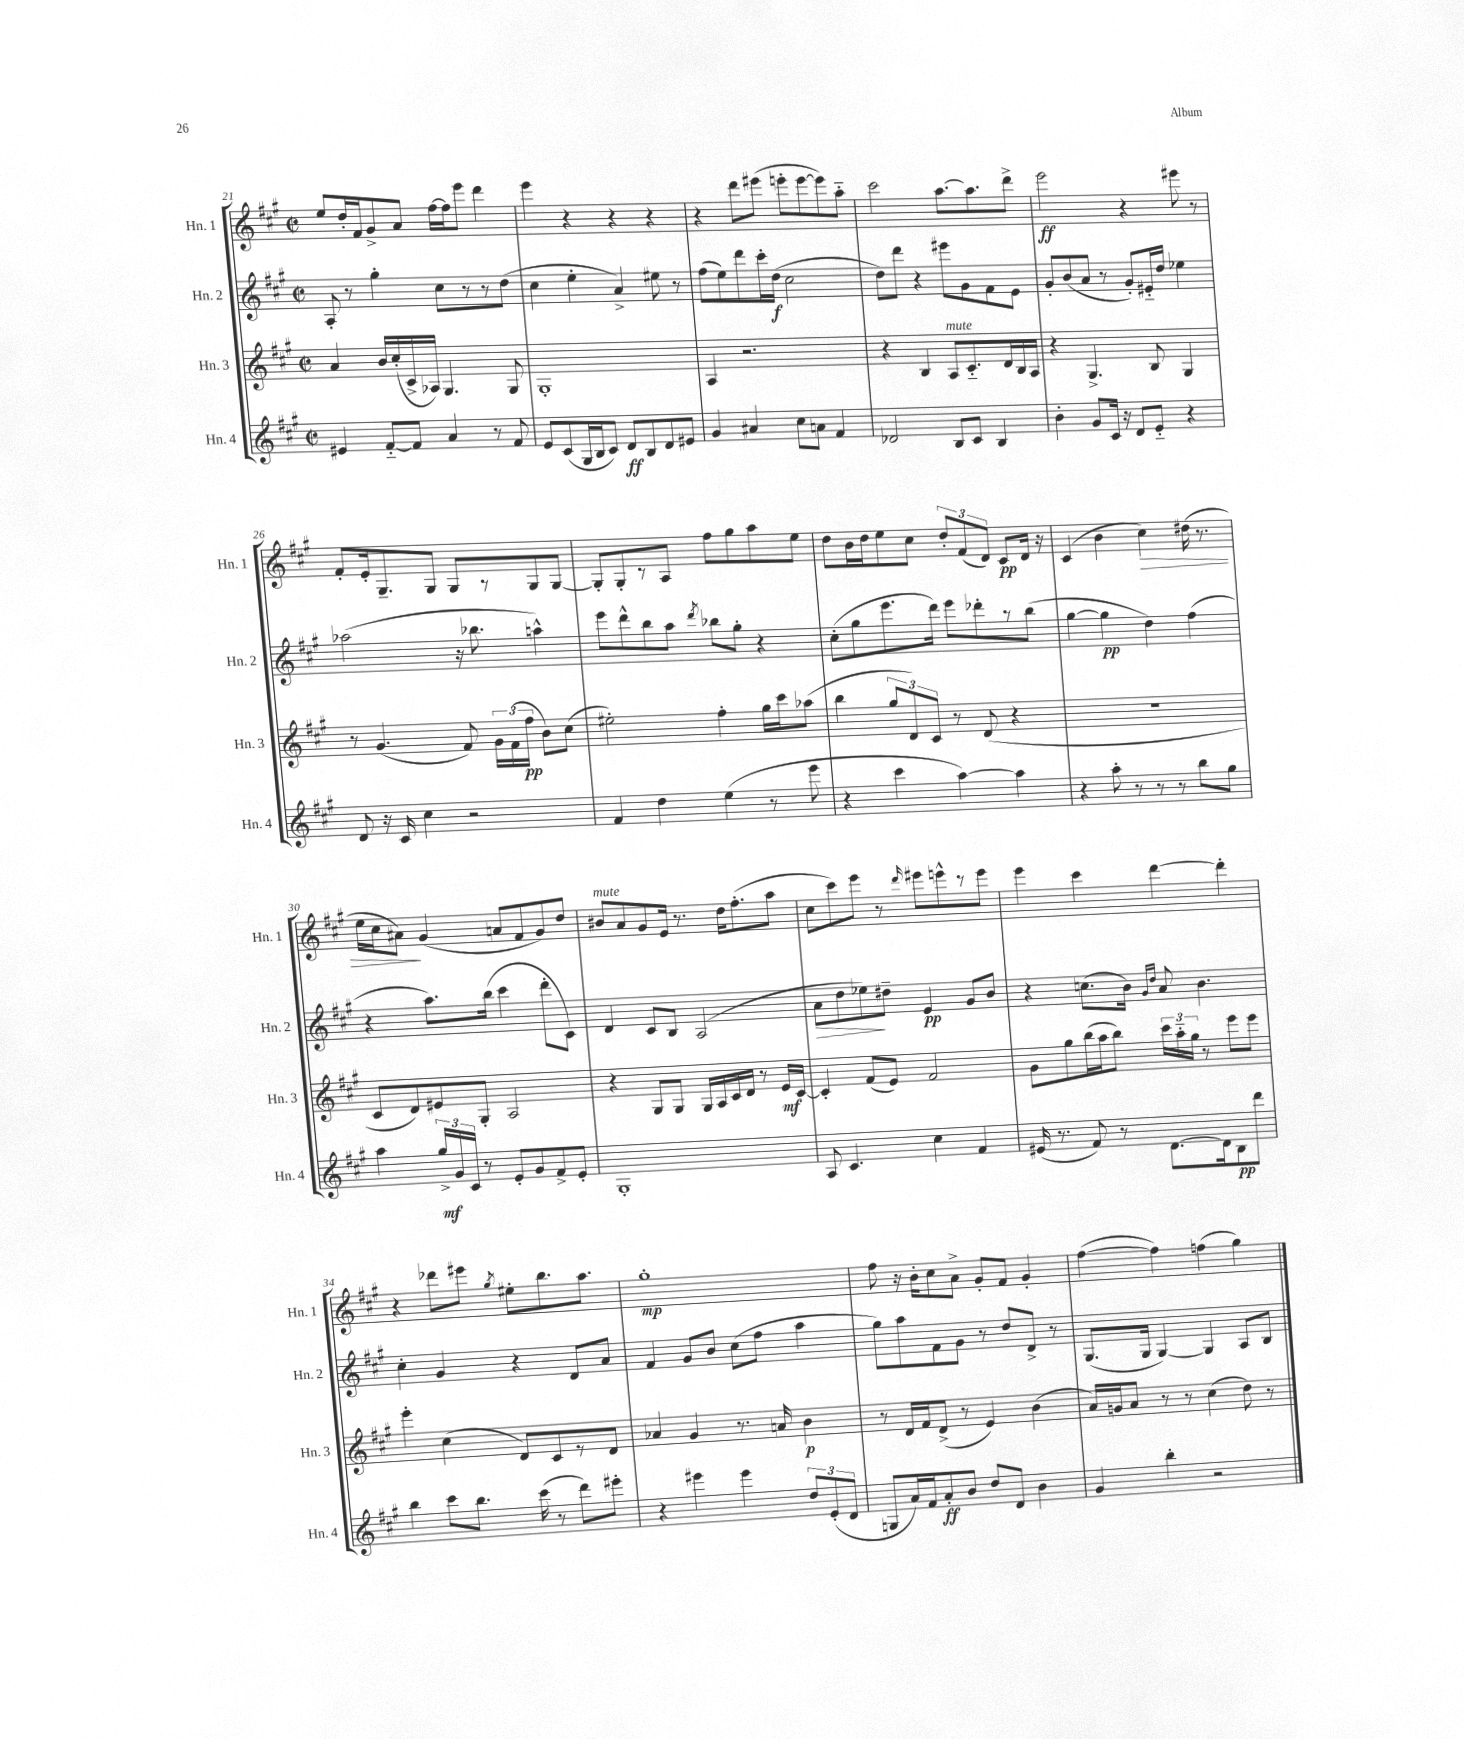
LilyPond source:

<<
\new StaffGroup <<
\new Staff = "s0" \with { instrumentName = "Hn. 1" shortInstrumentName = "Hn. 1" } {
    \clef treble \key a \major \defaultTimeSignature \time 2/2
    \autoBeamOff e''8[ d''16-. fis'16 gis'8-> a'8] fis''16[~ fis''16 e'''8] d'''4 |
    e'''4 r4 r4 r4 |
    r4 d'''8[ eis'''8]( e'''8[-. e'''8~ e'''8) a''8]-_ |
    cis'''2 a''8.[~ a''8. d'''8]-> |
    e'''2\ff r4 eis'''8 r8 |
    fis'8[-. e'16-. gis8.-- gis8] gis8[ r8 gis8 gis8]~ |
    gis8[-. gis8-. r8 a8] fis''8[ gis''8 a''8 e''8] |
    d''8[ b'16 d''16 e''8 cis''8] \tuplet 3/2 { d''8[-. fis'8( d'8]) } cis'8[\pp d'16] r16 |
    cis'4( b'4 cis''4\>) dis''16( r8. |
    e''16[ cis''16 ais'8]\!) gis'4( a'8[ fis'8 gis'8) d''8] |
    bis'8[^\markup { \italic "mute" } a'8 gis'8 e'16] r8. d''16[ fis''8.-.( a''8] |
    cis''8[ cis'''8) e'''8] r8 \grace { d'''16 } eis'''8[ e'''8-^ r8 e'''8] |
    e'''4 cis'''4 d'''4~ d'''4-. |
    r4 des'''8[ eis'''8] \acciaccatura { gis''8 } eis''8[-. b''8. a''8.] |
    gis''1-.\mp |
    fis''8 r16 b'16[-. cis''8 a'8]-> gis'8[-. fis'8] gis'4-. |
    fis''4~( fis''4) f''4( gis''4) \bar "|." |
}
\new Staff = "s1" \with { instrumentName = "Hn. 2" shortInstrumentName = "Hn. 2" } {
    \clef treble \key a \major \defaultTimeSignature \time 2/2
    \autoBeamOff a8-. r8 gis''4-. cis''8[ r8 r8 d''8]( |
    cis''4 e''4-. a'4->) eis''8 r8 |
    fis''8[( e''8) d'''8 cis'''16-. d''16]\f( cis''2 |
    d''8[) d'''8] r4 eis'''8[ gis'8 fis'8 e'8] |
    gis'8[-. b'8( a'8] r8 gis'8[-.) eis'16-_ d''16] ees''4 |
    aes''2( r16 bes''8. a''4-^) |
    e'''8[ d'''8-^ b''8 a''8] \acciaccatura { d'''8 } bes''8[ gis''8]-. r4 |
    cis''8[-.( gis''8 e'''8. d'''16]) e'''8[ des'''8-. r8 b''8]( |
    gis''4~ gis''4\pp d''4) fis''4( |
    r4 a''8.[) b''16]( cis'''4 d'''8[-. cis'8]) |
    d'4 cis'8[ b8] a2( |
    a'8[\> d''8 ees''8\!) dis''8]-- e'4\pp gis'8[ b'8] |
    r4 c''8.[( b'16]) \grace { gis'16[ d''16] } a'8 b'4. |
    cis''4-. gis'4 r4 d'8[ a'8] |
    fis'4 gis'8[ b'8] cis''8[( fis''8] a''4 |
    gis''8[) a''8 fis'8 gis'8] r8 d''8[ d'8]-> r8 |
    gis8.[( gis16] gis4~) gis4 a8[ b8] \bar "|." |
}
\new Staff = "s2" \with { instrumentName = "Hn. 3" shortInstrumentName = "Hn. 3" } {
    \clef treble \key a \major \defaultTimeSignature \time 2/2
    \autoBeamOff a'4 b'16[ cis''16-.( cis'16-> aes16]) gis4. gis8 |
    gis1-. |
    a4 r2. |
    r4 b4 a8[^\markup { \italic "mute" } cis'8.-_ d'16 b16 a16] |
    r4 gis4.-> b8 gis4 |
    r8 gis'4.( fis'8) \tuplet 3/2 { gis'16[ fis'16( fis''16]\pp } b'8[) cis''8]( |
    eis''2-.) fis''4-. gis''16[ cis'''16 aes''8]( |
    b''4 \tuplet 3/2 { gis''8[ d'8) cis'8] } r8 d'8( r4 |
    R1 |
    cis'8[ d'8) eis'8 gis8]-. a2 |
    r4 gis8[ gis8] gis16[ a16 cis'16 d'16] r8 e'16[\mf cis'16]~ |
    cis'4-. fis'8[( e'8]) fis'2 |
    gis'8[ gis''8 b''16( a''16 b''8]) \tuplet 3/2 { cis'''16[ a''16-_ gis''16] } r8 e'''8[ e'''8] |
    e'''4-. cis''4( d'8[) cis'8 r8 d'8] |
    aes'4 gis'4 r8. a'16 b'4\p |
    r8 d'16[ fis'16 d'8]->( r8 e'4) b'4( |
    a'16[) g'16 a'8] r8 r8 cis''4( d''8) r8 \bar "|." |
}
\new Staff = "s3" \with { instrumentName = "Hn. 4" shortInstrumentName = "Hn. 4" } {
    \clef treble \key a \major \defaultTimeSignature \time 2/2
    \autoBeamOff eis'4 fis'8[~-_ fis'8] a'4 r8 fis'8 |
    e'8[ cis'8( gis16 b16 cis'8]) d'8[\ff b8 d'8 eis'8] |
    gis'4 ais'4 cis''8[ a'8] fis'4 |
    des'2 b8[ cis'8] b4 |
    b'4-. gis'8[ cis'16] r16 d'8[ e'8]-_ r4 |
    d'8 r16 cis'16 cis''4 r2 |
    fis'4 d''4 e''4( r8 e'''8 |
    r4 cis'''4 a''4~) a''4 |
    r4 a''8-. r8 r8 r8 b''8[ gis''8] |
    a''4 \tuplet 3/2 { gis''16[->\mf gis'16 cis'16] } r8 e'8[-. gis'8 fis'8-> e'8]-. |
    gis1-. |
    a8 cis'4. cis''4 fis'4 |
    eis'16( r8. fis'8) r8 d'8.[~ d'16 b8\pp d'''8] |
    b''4 cis'''8[ b''8.] cis'''16( r8 d'''8[) eis'''8]-. |
    r4 eis'''4 eis'''4 \tuplet 3/2 { d''8[ e'8-.( d'8] } |
    g8[ a'16) fis'16 a'8-.\ff b'8] d''8[ d'8] b'4 |
    gis'4 b''4-. r2 \bar "|." |
}
>>
>>
\layout { \context { \Score currentBarNumber = #21 } }
